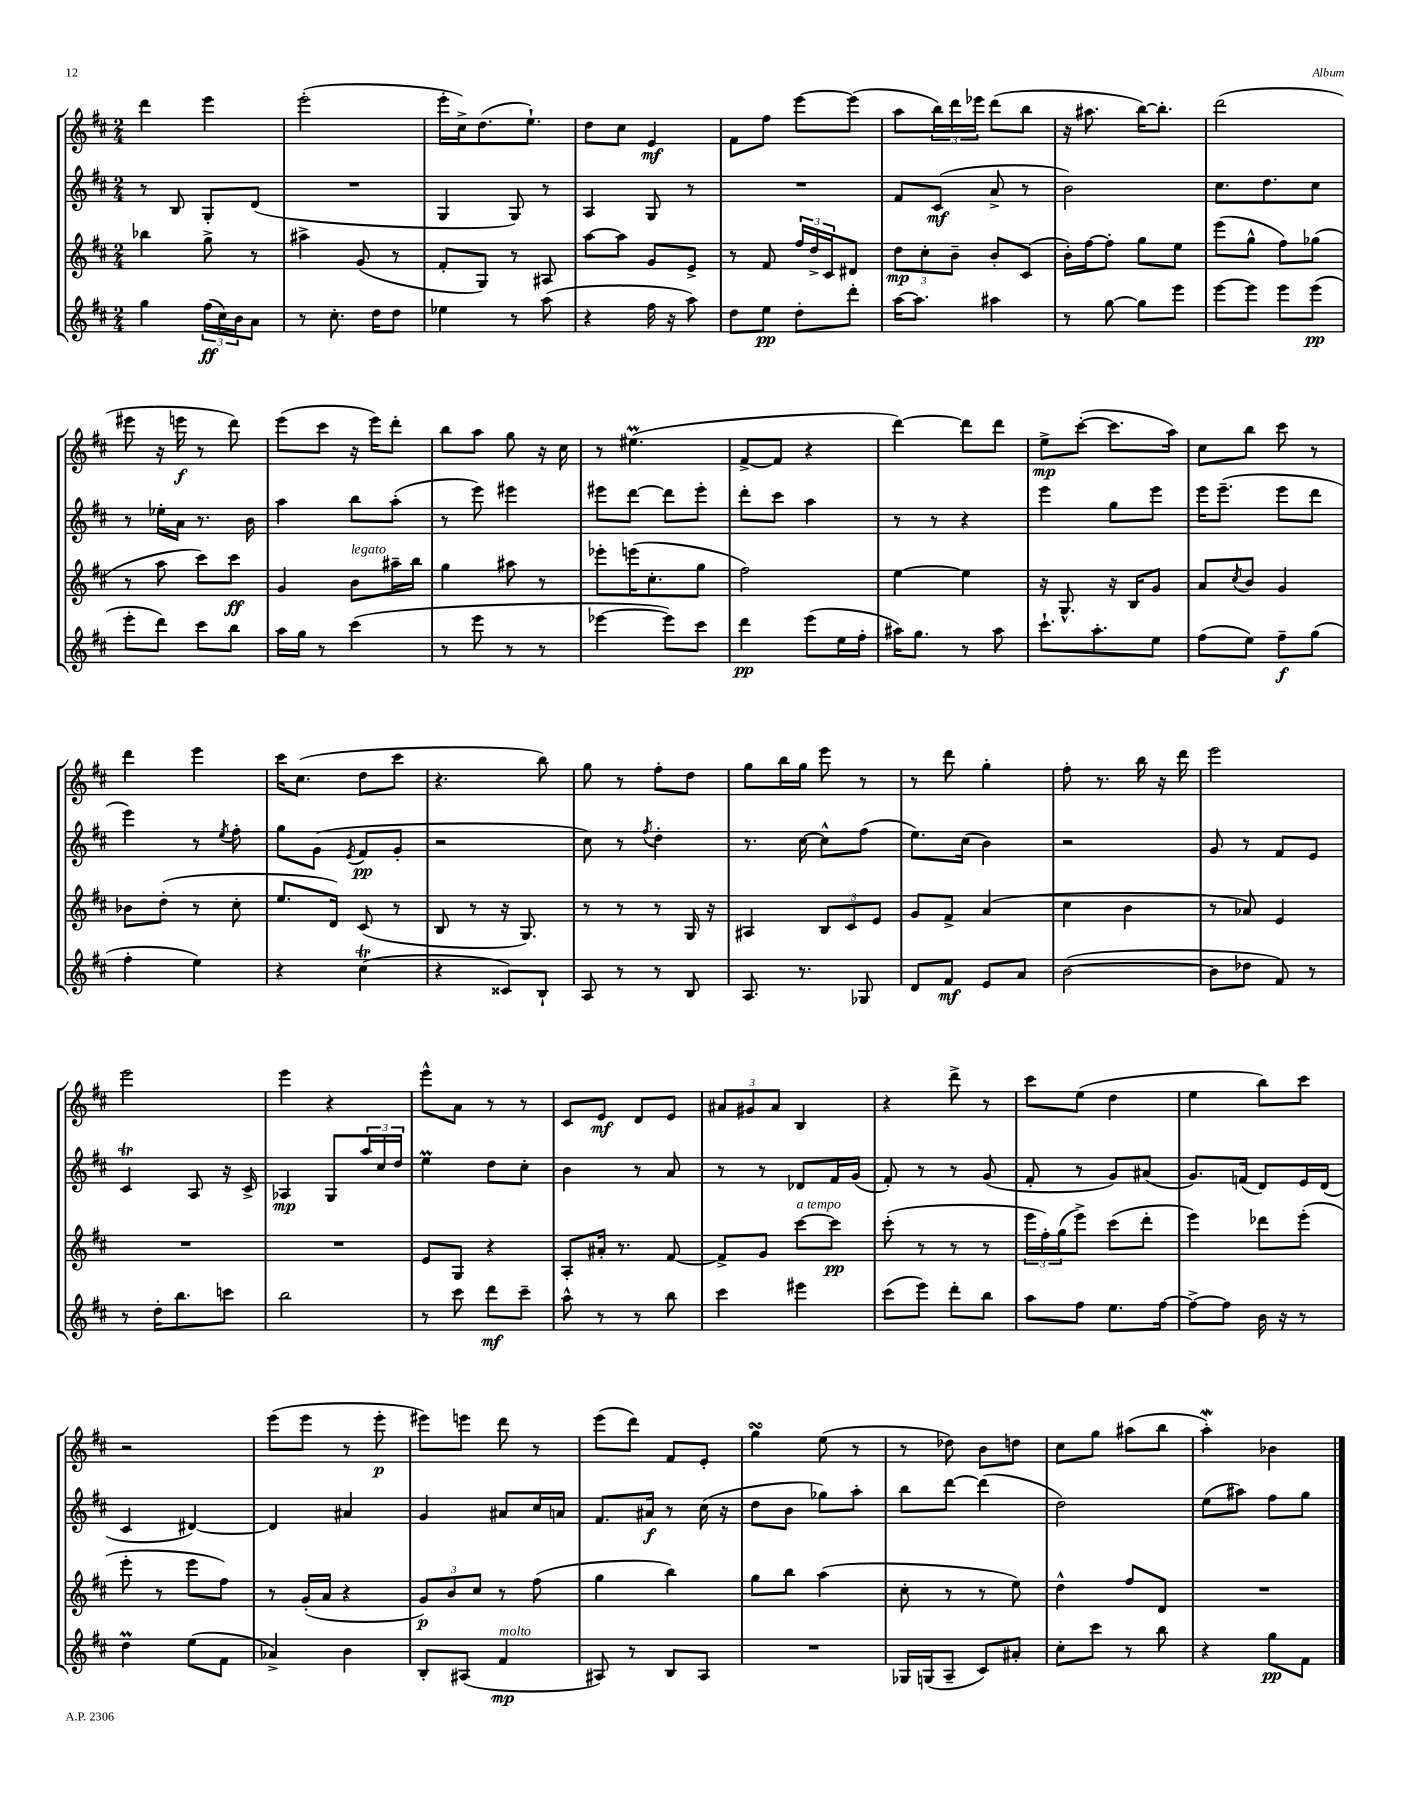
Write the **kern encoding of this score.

**kern	**kern	**kern	**kern
*staff4	*staff3	*staff2	*staff1
*clefG2	*clefG2	*clefG2	*clefG2
*k[f#c#]	*k[f#c#]	*k[f#c#]	*k[f#c#]
*M2/4	*M2/4	*M2/4	*M2/4
4gg	4bb-	8r	4ddd
.	.	8B	.
(24ff#	8gg^	8G'	4eee
24cc#)	.	.	.
24b	.	.	.
8a	8r	(8d	.
=	=	=	=
8r	4aa#^	2r	(2eee'
8.cc#'	.	.	.
.	(8g	.	.
16dd	.	.	.
8dd	8r	.	.
=	=	=	=
4ee-	8f#'	4G	16eee'
.	.	.	16cc#^)
.	8G)	.	(8.dd
8r	8r	8G)	.
.	.	.	8.ee`)
(8aa	8A#	8r	.
=	=	=	=
4r	[8aa	4A	8dd
.	8aa]	.	8cc#
16ff#	8g	8G	4e
16r	.	.	.
8aa)	8e^	8r	.
=	=	=	=
8dd	8r	2r	8f#
8ee	8f#	.	8ff#
8dd'	24ff#	.	[8eee
.	24dd^	.	.
.	24c#	.	.
8ddd'	8d#	.	(8eee]
=	=	=	=
[16aa	12dd	8f#	8aa
8.aa]	.	.	.
.	12cc#'	.	.
.	.	(8c#	24bb)
.	12b~	.	24ddd
.	.	.	24eee-
4aa#	8b'	8a^	(8ddd
.	(8c#	8r	8bb
=	=	=	=
8r	16b')	2b)	16r
.	[16ff#	.	8.aa#
[8gg	8ff#']	.	.
8gg]	8gg	.	[16bb)
.	.	.	8.bb']
8eee	8ee	.	.
=	=	=	=
[8eee	(8eee	8.cc#	(2ddd
8eee]	8gg^^	.	.
.	.	8.dd	.
8eee	8ff#)	.	.
(8eee	(8gg-	8cc#	.
=	=	=	=
8eee'	8r	8r	8eee#
8ddd)	8aa	16ee-'	16r
.	.	16a	16eee
8ccc#	8ccc#)	8.r	8r
8bb	8ccc#	.	8ddd)
.	.	16b	.
=	=	=	=
16aa	4g	4aa	(8eee
16gg	.	.	.
8r	.	.	8ccc#
(4ccc#	8b	8bb	16r
.	.	.	16eee)
.	16aa#~	(8aa'	8ddd'
.	16bb	.	.
=	=	=	=
8r	4gg	8r	8bb
8eee	.	8eee)	8aa
8r	8aa#	4eee#	8gg
8r	8r	.	16r
.	.	.	16cc#
=	=	=	=
[4eee-	8eee-'	8eee#	8r
.	(16eee	[8ddd	(4.ee#
.	8.cc#'	.	.
8eee-])	.	8ddd]	.
8ccc#	8gg	8eee#'	.
=	=	=	=
4ddd	2ff#)	8ddd'	[8f#^
.	.	8ccc#	8f#]
(8eee	.	4aa	4r
16ee	.	.	.
16ff#'	.	.	.
=	=	=	=
16aa#)	[4ee	8r	[4ddd)
8.gg	.	.	.
.	.	8r	.
8r	4ee]	4r	8ddd]
8aa#	.	.	8ddd
=	=	=	=
8.ccc#`	16r	4eee	8ee^
.	8.G^^	.	.
.	.	.	([8ccc#'
8.aa'	.	.	.
.	16r	8gg	8.ccc#]
.	16B	.	.
8ee	8g	8eee	.
.	.	.	16aa)
=	=	=	=
(8ff#	8a	16eee	8cc#
.	.	(8.eee~	.
.	8qcc#	.	.
8ee)	8b	.	8bb
8ff#~	4g	8eee	8ccc#
(8gg	.	8ddd	8r
=	=	=	=
4ff#'	8b-	4eee)	4ddd
.	(8dd'	.	.
4ee)	8r	8r	4eee
.	.	8qee	.
.	8cc#'	8ff#'	.
=	=	=	=
4r	8.ee	8gg	16ccc#
.	.	.	(8.cc#
.	.	(8g	.
.	16d)	.	.
.	.	8qe	.
(4cc#	(8c#	8f#	8dd
.	8r	8g'	8ccc#
=	=	=	=
4r	8B	2r	4.r
.	8r	.	.
8c##)	16r	.	.
.	8.G)	.	.
8B`	.	.	8bb)
=	=	=	=
8A	8r	8cc#)	8gg
8r	8r	8r	8r
.	.	8qff#	.
8r	8r	4dd'	8ff#'
8B	16G	.	8dd
.	16r	.	.
=	=	=	=
8.A	4A#	8.r	8gg
.	.	.	16bb
8.r	.	[16cc#	16gg
.	12B	8cc#^^]	8eee
.	12c#	.	.
8G-	.	(8ff#	8r
.	12e	.	.
=	=	=	=
8d	8g	8.ee)	8r
8f#	8f#^	.	8ddd
.	.	(16cc#	.
8e	(4a	4b)	4gg'
8a	.	.	.
=	=	=	=
([2b	4cc#	2r	8ff#'
.	.	.	8.r
.	4b	.	.
.	.	.	16bb
.	.	.	16r
.	.	.	16ddd
=	=	=	=
8b]	8r	8g	2eee
8dd-	8a-)	8r	.
8f#)	4e	8f#	.
8r	.	8e	.
=	=	=	=
8r	2r	4c#	2eee
16dd'	.	.	.
8.bb	.	.	.
.	.	8A	.
8ccc	.	16r	.
.	.	16c#^	.
=	=	=	=
2bb	2r	4A-	4eee
.	.	8G	4r
.	.	24aa	.
.	.	24cc#	.
.	.	24dd	.
=	=	=	=
8r	8e	4ee	8eee^^
8ccc#	8G	.	8a
8ddd	4r	8dd	8r
8ccc#~	.	8cc#'	8r
=	=	=	=
8aa^^	8A'	4b	8c#
8r	16a#'	.	8e
.	8.r	.	.
8r	.	8r	8d
8bb	[8f#	8a	8e
=	=	=	=
4ccc#	8f#^]	8r	12a#
.	.	.	12g#
.	8g	8r	.
.	.	.	12a#
4eee#	[8ccc#	8d-	4B
.	8ccc#]	16f#	.
.	.	(16g	.
=	=	=	=
(8ccc#	(8ccc#'	8f#')	4r
8eee)	8r	8r	.
8ddd'	8r	8r	8ddd^
8bb	8r	(8g	8r
=	=	=	=
8aa	24eee	8f#'	8ccc#
.	24ff#')	.	.
.	(24gg	.	.
8ff#	8eee^)	8r	(8ee
8.ee	(8ccc#	8g)	4dd
.	8ddd'	(8a#	.
[16ff#	.	.	.
=	=	=	=
8ff#^_	4eee)	8.g)	4ee
8ff#]	.	.	.
.	.	(16f	.
16b	8ddd-	8d)	8bb)
16r	.	.	.
8r	(8eee'	16e	8ccc#
.	.	(16d	.
=	=	=	=
4dd	8eee'	4c#	2r
.	8r	.	.
(8ee	8eee	[4d#)	.
8f#	8ff#)	.	.
=	=	=	=
4a-^)	8r	4d#]	(8eee
.	(16g'	.	8eee
.	16a	.	.
4b	4r	4a#	8r
.	.	.	8eee'
=	=	=	=
8B'	12g)	4g	8eee#)
.	12b	.	.
(8A#	.	.	8eee
.	12cc#	.	.
4f#	8r	8a#	8ddd
.	(8ff#	16cc#	8r
.	.	16a	.
=	=	=	=
8A#)	4gg	8.f#	(8eee
8r	.	.	8ddd)
.	.	16a#	.
8B	4bb)	8r	8f#
8A#	.	(16cc#	8e'
.	.	16r	.
=	=	=	=
2r	8gg	8dd	4gg
.	8bb	8b	.
.	(4aa	8gg-)	(8ee
.	.	8aa'	8r
=	=	=	=
16G-	8cc#'	8bb	8r
(16G	.	.	.
8A~	8r	[8ddd	8dd-)
8c#)	8r	(4ddd]	8b
8a#'	8ee)	.	8dd
=	=	=	=
8cc#'	4dd^^	2dd)	8cc#
8ccc#	.	.	8gg
8r	8ff#	.	(8aa#
8bb	8d	.	8bb
=	=	=	=
4r	2r	(8ee	4aa')
.	.	8aa#)	.
8gg	.	8ff#	4b-
8f#	.	8gg	.
==	==	==	==
*-	*-	*-	*-
